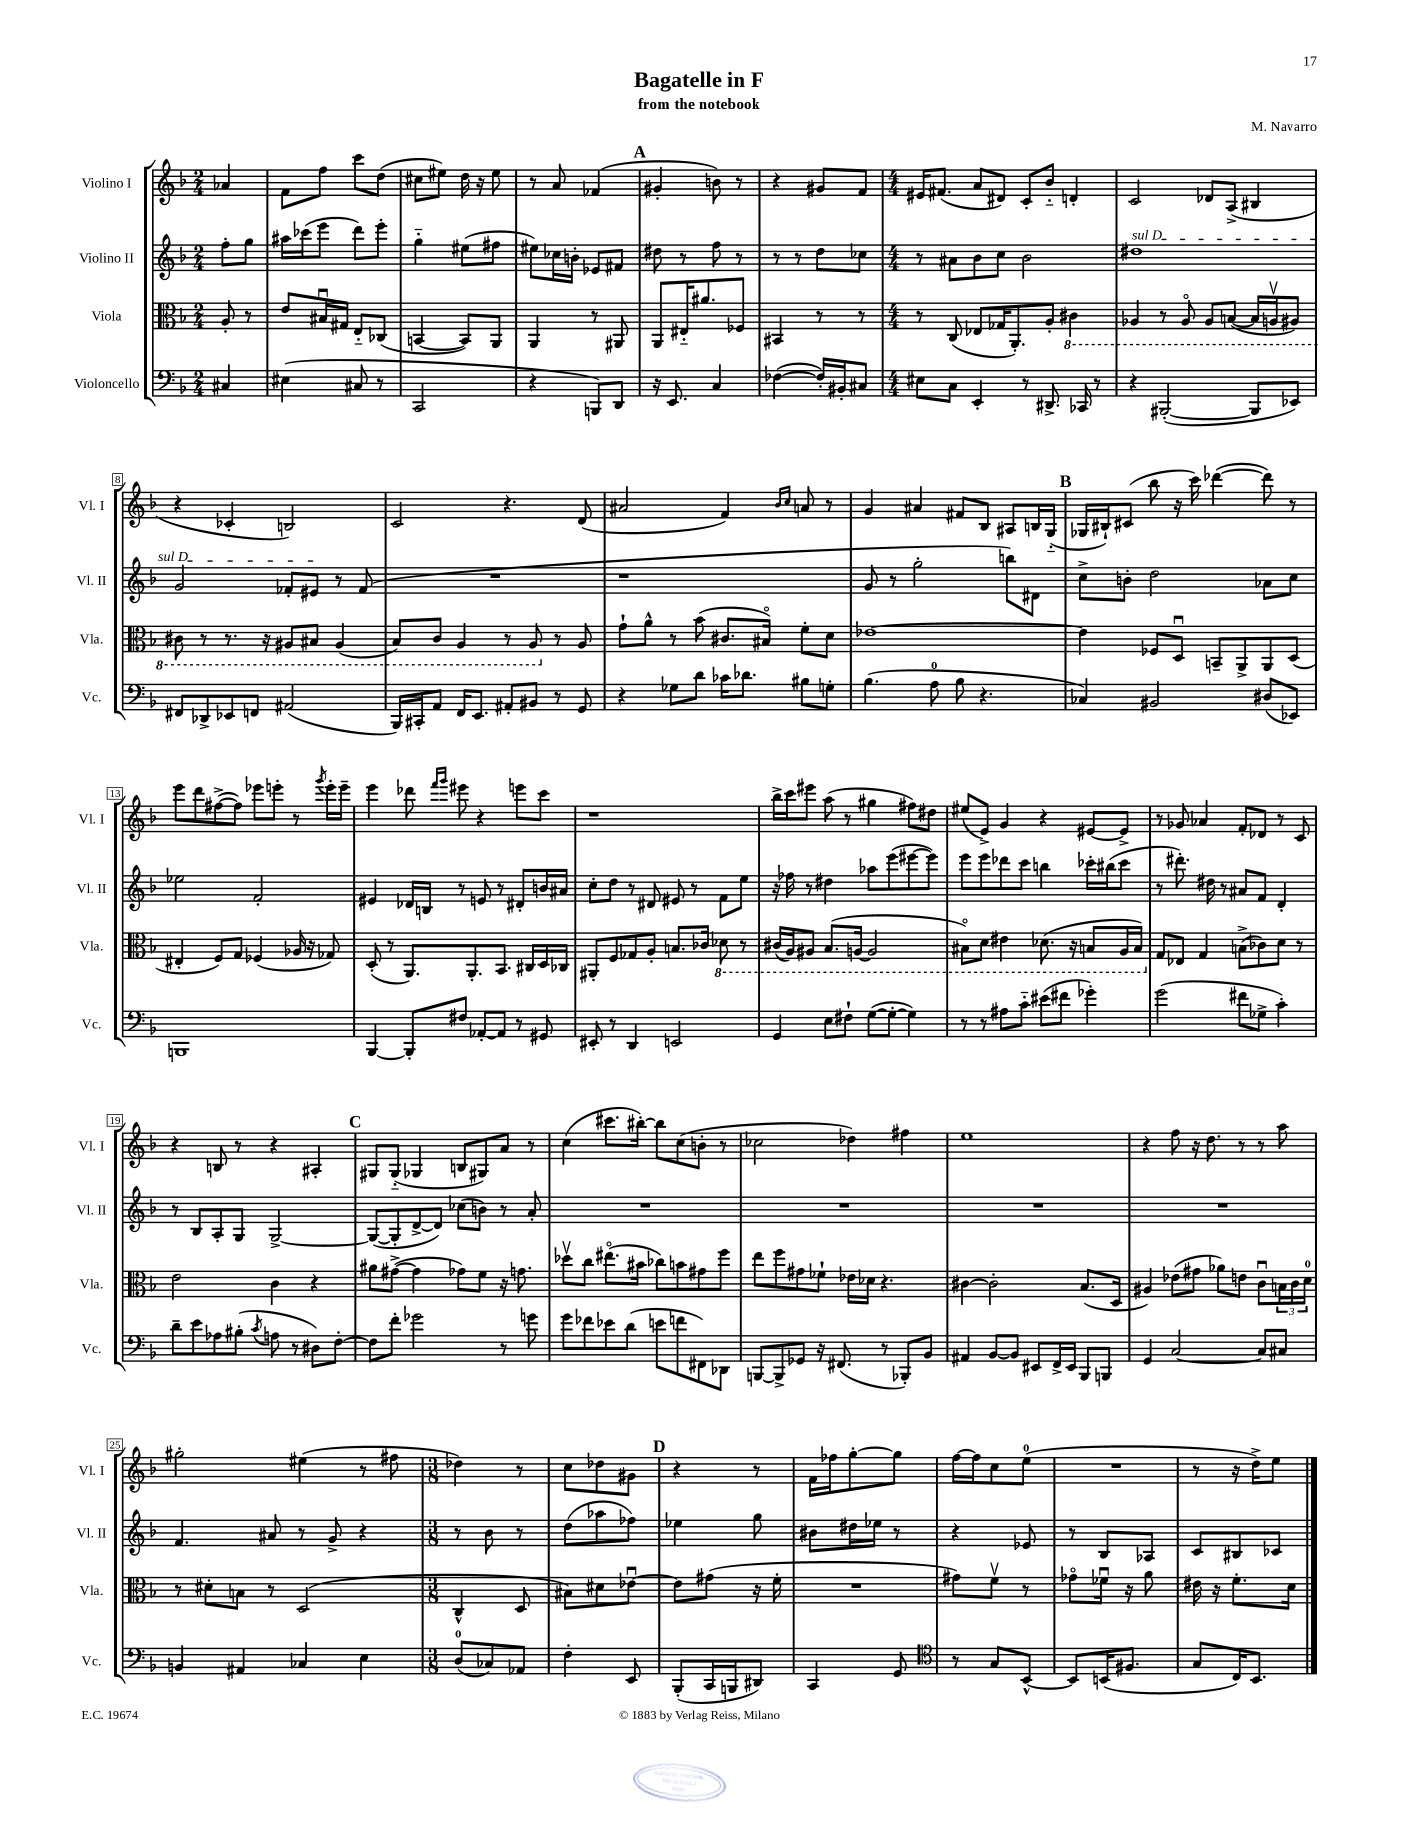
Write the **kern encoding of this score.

**kern	**kern	**kern	**kern
*staff4	*staff3	*staff2	*staff1
*clefF4	*clefC3	*clefG2	*clefG2
*k[b-]	*k[b-]	*k[b-]	*k[b-]
*M2/4	*M2/4	*M2/4	*M2/4
4C#	8A'	8ff'	4a-
.	8r	8gg	.
=	=	=	=
(4E#	8e	16aa#	8f
.	.	(16ccc-	.
.	16B#u	8eee	8ff
.	16G#	.	.
8C#	8E'~	8ddd)	8ccc
8r	(8C-	8eee'	(8dd
=	=	=	=
2CC	[4BB	4gg'~	8cc#
.	.	.	8ee#)
.	8BB])	(8ee#	16dd
.	.	.	16r
.	8AA	8ff#	8ee#
=	=	=	=
4r	4AA	8ee#)	8r
.	.	16cc-	8a
.	.	16b'	.
8BBB)	8r	8e-	(4f-
8DD	8AA#	8f#	.
=	=	=	=
16r	8AA	8dd#	4g#'
8.EE	.	.	.
.	16E#'~	8r	.
.	8.a#	.	.
4C	.	8ff	8b)
.	8F-	8r	8r
=	=	=	=
([4F-	4BB#	8r	4r
.	.	8r	.
16F-'])	8r	8dd	8g#
16BB#'	.	.	.
8C#	8r	8cc-	8f
=	=	=	=
*M4/4	*M4/4	*M4/4	*M4/4
8E#	8r	8r	16e#
.	.	.	(8.f#
8C	(8C	8a#	.
4EE'	8E-	8b-	8a
.	16G-	8cc	8d#)
.	8.AA')	.	.
8r	.	2b-	8c'
8.DD#^	8A'	.	8b-'~
.	4C#	.	4d'
16CC-	.	.	.
8r	.	.	.
=	=	=	=
4r	4AA-	1dd#	2c
([2BBB#'	8r	.	.
.	8AA-o	.	.
.	8AA-	.	8d-
.	([8BB	.	(8A^
8BBB#]	16BB]	.	4B#
.	16AAv	.	.
8EE-)	8AA#)	.	.
=	=	=	=
8FF#	8C#	2g	4r
8DD-^	8r	.	.
8EE-	8.r	.	4c-'
8FF	.	.	.
.	16r	.	.
(2AA#	8AA#	8f-'	2B)
.	8BB#	8e#	.
.	(4AA#	8r	.
.	.	(8f-	.
=	=	=	=
16BBB-)	8BB-)	1r	2c
16CC#'	.	.	.
8AA	8C	.	.
16FF	4AA	.	.
8.EE	.	.	.
8AA#'	8r	.	4.r
8BB#	8AA	.	.
8r	8r	.	.
8GG	8A	.	(8d
=	=	=	=
4r	8g`	1r	2a#
.	8a^^	.	.
8G-	8r	.	.
8d	(8b-	.	.
16c-	8.c#	.	4f)
8.d-	.	.	.
.	16B#o)	.	.
.	.	.	16qqb-
.	.	.	16qqcc
8B#	8f'	.	8a
8G'	8d	.	8r
=	=	=	=
(4.B-	[1e-	8g	4g
.	.	8r	.
.	.	2gg'	4a#
8A	.	.	.
8B-	.	.	8f#
4.r	.	.	8B-
.	.	8bb)	8A#
.	.	8d#	16B
.	.	.	(16G'~
=	=	=	=
4C-)	4e-]	8cc^	16G-
.	.	.	16B#`)
.	.	8b'	(8c#
2BB#	8F-	2dd	8bb-
.	8Du	.	16r
.	.	.	16ccc)
.	8BB~	.	([4ddd-
.	8AA^	.	.
(8D#	8AA	8a-	8ddd-])
8EE-)	(8D	8cc	8r
=	=	=	=
1BBB	4E#'	2ee-	8eee
.	.	.	8ddd
.	8F)	.	([8ff#^
.	8G	.	8ff#])
.	(4F-	2f'	8eee-
.	.	.	8eee'
.	16A-	.	8r
.	16r	.	.
.	.	.	8qggg
.	8G-)	.	16eee'
.	.	.	16eee~
=	=	=	=
[4BBB-	(8D'	4e#	4eee
.	8r	.	.
8BBB-']	8.AA)	16d-	8ddd-
.	.	16B	.
.	.	.	16qqfff
.	.	.	16qqggg
8F#	.	8r	8eee#
.	8.AA'	.	.
[8AA-'	.	8e	4r
8AA-]	8.BB-	8r	.
8r	.	8d#'	8eee
.	16C#	.	.
8GG#	16D	16b	8ccc
.	16C-	16a#	.
=	=	=	=
8EE#'	8AA#'	8cc'	1r
8r	8F	8dd	.
4DD	8G-	8r	.
.	8A'	8d#	.
2EE	8.B	8e#	.
.	.	8r	.
.	16c-	.	.
.	8D-	8f	.
.	8r	8ee	.
=	=	=	=
4GG	(16C#	16r	16bb-^
.	16AA)	16ff-	16ccc
.	8AA#	8r	8eee#
8E	(8.BB-	4dd#	(8aa
8F#`	.	.	8r
.	[16AA	.	.
([8G	2AA]	8aa-	4gg#
8G'_	.	(8eee	.
4G])	.	[8eee#	8ff#)
.	.	8eee#])	8dd#
=	=	=	=
8r	8BB#o)	8eee	(8ee#
8r	8D	8eee	8e^)
8A#	4E#	8ddd-	4g
8c'~	.	8ccc	.
(8e#	(8.D-	4bb	4r
8f#	.	.	.
.	16r	.	.
4g-')	8BB	16ccc-'	[8e#
.	.	(16bb#	.
.	16AA	8ccc-	8e#^]
.	16BB)	.	.
=	=	=	=
(2g	8G	8r	8r
.	8E-	8.ddd#')	8g-
.	4G	.	4a-
.	.	16dd#	.
.	.	8r	.
8f#	(8B^	8a#	8f'
8G-^	8c-)	8f	8d-
4c')	8d	4d'	8r
.	8r	.	8c
=	=	=	=
8d~	2e	8r	4r
8e	.	8B-	.
8A-	.	8A'	8B
(8B#'	.	8G	8r
8qc	.	.	.
8A	4c	[2G^	4r
8r	.	.	.
8D#)	4r	.	4A#'
[8F'	.	.	.
=	=	=	=
8F]	8a#	(8G_	8G#
8f'	([8g#^	8G']	(8G#'~
2g-	4g#]	[8d^	4G-
.	.	8d])	.
.	8g-)	(8cc-	8B
.	8f	8b)	8G#)
8r	16r	8r	8a
.	8.g	.	.
8g	.	8a'	8r
=	=	=	=
8g	8dd-v	1r	(4cc
8f-	8cc	.	.
8e-	(8.ee#o	.	8.ccc#
(8d	.	.	.
.	16b#	.	[16bb#')
8e	8cc-)	.	8bb#]
8f	8b	.	(8cc
8FF#)	8g#	.	8b'
8DD-	8ff	.	8r
=	=	=	=
[8BBB	8ee	1r	2cc-
8BBB^]	8ff	.	.
8GG-	8g#	.	.
16r	8f-`	.	.
(8.FF#	.	.	.
.	16e-	.	4dd-)
.	16d-	.	.
8r	4.r	.	.
8BBB-')	.	.	4ff#
8BB-	.	.	.
=	=	=	=
4AA#	[4c#	1r	1ee
[8BB-	2c#']	.	.
8BB-]	.	.	.
8EE#	.	.	.
16FF^	.	.	.
16EE#	.	.	.
8BBB-	(8.B-	.	.
8BBB	.	.	.
.	16D	.	.
=	=	=	=
4GG	4A#)	1r	4r
[2C	(8e-	.	8ff
.	8g#	.	16r
.	.	.	8.dd
.	8a-)	.	.
.	8e	.	8r
8C]	8cu	.	8r
8C#	24B	.	8aa
.	24c	.	.
.	24d	.	.
=	=	=	=
4BB	8r	4.f	2gg#'
.	8d#'	.	.
4AA#	8B	.	.
.	8r	8a#	.
4C-	(2D	8r	(4ee#
.	.	8g^	.
4E	.	4r	8r
.	.	.	8ff#
=	=	=	=
*M3/8	*M3/8	*M3/8	*M3/8
(8D	4C^^	8r	4dd-)
8C-)	.	8b-	.
8AA-	8D	8r	8r
=	=	=	=
4F'	8B#)	(8dd	8cc
.	8d#	8aa-	8dd-
8EE	[8e-u	8ff-)	8g#
=	=	=	=
(8BBB-'	8e-]	4ee-	4r
16CC	(8g#	.	.
16BBB	.	.	.
8DD#)	16r	8gg	8r
.	16f'	.	.
=	=	=	=
4CC	4.r	8b#	16f
.	.	.	16ff-
.	.	16dd#	[8gg'
.	.	16ee-	.
8GG	.	8r	8gg]
=	=	=	=
*clefC4	*	*	*
8r	8g#)	4r	[16ff
.	.	.	16ff]
8G	8fv	.	8cc
[8BB-^^	8r	8e-	(8ee
=	=	=	=
8BB-]	8g-o	8r	4.r
(16BB	16f-u	8B-	.
8.F#	16r	.	.
.	8a	8A-	.
=	=	=	=
8G	16e#	8c	8r
.	16r	.	.
16C)	8.f'	8B#	16r
8.BB-	.	.	16dd^)
.	.	8c-	8ee
.	16d	.	.
==	==	==	==
*-	*-	*-	*-
